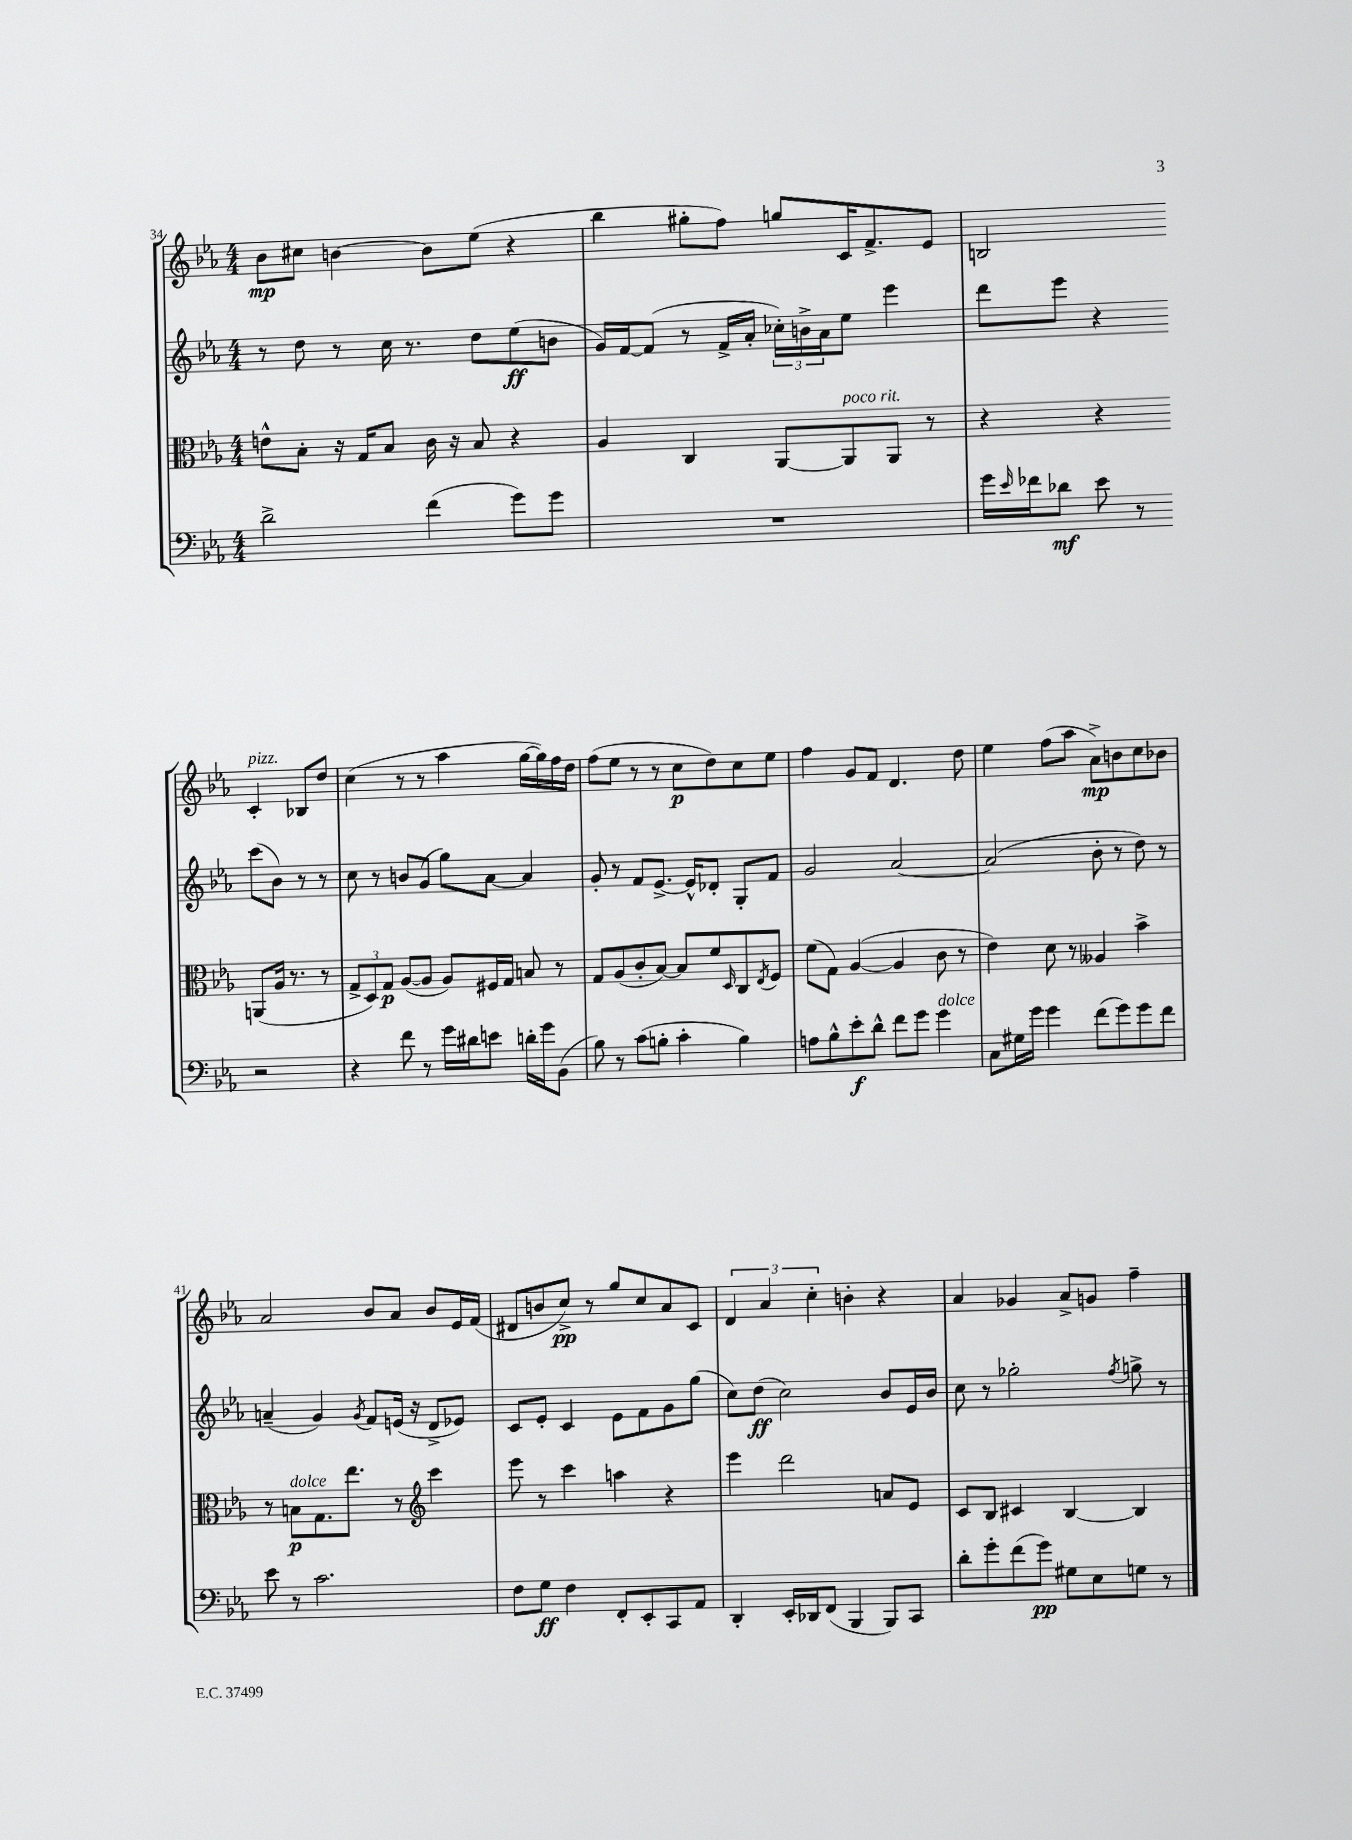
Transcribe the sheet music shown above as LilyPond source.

<<
\new StaffGroup <<
\new Staff = "s0" {
    \clef treble \key ees \major \numericTimeSignature \time 4/4
    bes'8\mp cis''8 b'4~ b'8 ees''8( r4 |
    bes''4 gis''8-. f''8) g''8 c'16 f'8.-> ees'8 |
    b2 c'4-.^\markup { \italic "pizz." } bes8 d''8 |
    c''4( r8 r8 aes''4 g''16~ g''16) f''16 d''16 |
    f''8( ees''8 r8 r8 c''8\p d''8) c''8 ees''8 |
    f''4 g'8 f'8 d'4. d''8 |
    ees''4 f''8( aes''8 aes'8->\mp) b'8 c''8 bes'8 |
    aes'2 bes'8 aes'8 bes'8 ees'16 f'16( |
    dis'8 b'8 c''8->\pp) r8 g''8 c''8 aes'8 c'8 |
    \tuplet 3/2 { d'4 aes'4 c''4-. } b'4-. r4 |
    aes'4 ges'4 aes'8-> g'8 f''4-- \bar "|." |
}
\new Staff = "s1" {
    \clef treble \key ees \major \numericTimeSignature \time 4/4
    r8 d''8 r8 c''16 r8. d''8 ees''8\ff( b'8 |
    g'16) f'16~ f'8( r8 f'16-> aes'16-. \tuplet 3/2 { ces''16-.) b'16-> aes'16 } ees''8 ees'''4 |
    d'''8 ees'''8 r4 c'''8( bes'8) r8 r8 |
    c''8 r8 b'8 g'8( g''8) aes'8~ aes'4 |
    g'8-. r8 f'8 ees'8.~-> ees'16-^ des'8-. g8-. f'8 |
    g'2 aes'2~ |
    aes'2( bes'8-. r8 d''8) r8 |
    a'4--( g'4) \acciaccatura { g'8 } f'8 e'16( r16 d'8-> ees'8) |
    c'8 ees'8-. c'4 ees'8 f'8 g'8 g''8( |
    c''8) d''8\ff( c''2) bes'8 ees'16 bes'16 |
    c''8 r8 ges''2-. \acciaccatura { f''8 } g''8-> r8 \bar "|." |
}
\new Staff = "s2" {
    \clef alto \key ees \major \numericTimeSignature \time 4/4
    e'8-^ bes8-. r16 g16 bes8 c'16 r16 bes8 r4 |
    aes4 c4 aes,8~ aes,8^\markup { \italic "poco rit." } aes,8 r8 |
    r4 r4 a,8( aes16 r8. r8 |
    \tuplet 3/2 { g8-> d8) g8\p } aes8~( aes8 aes8) fis16 g16 b8 r8 |
    g8 aes8( c'8-. bes8~) bes8 f'8 \grace { d16 } c8 \acciaccatura { ees8 } f8 |
    f'8( g8) aes4~( aes4 c'8 r8 |
    ees'4) d'8 r8 aeses4 bes'4-> |
    r8 b8\p^\markup { \italic "dolce" } g8. ees''8. r8 \clef treble c'''4 |
    ees'''8 r8 c'''4 a''4 r4 |
    ees'''4 d'''2 a'8 ees'8 |
    c'8 bes8 cis'4 bes4~ bes4 \bar "|." |
}
\new Staff = "s3" {
    \clef bass \key ees \major \numericTimeSignature \time 4/4
    d'2-> f'4( g'8) g'8 |
    R1 |
    g'16 \grace { ees'16 } fes'16 des'8\mf ees'8 r8 r2 |
    r4 f'8 r8 g'16 dis'16 e'8 d'16-. g'16 bes,8( |
    bes8) r8 c'8( b8-. c'4-. b4) |
    a8 bes8-^ ees'8-.\f d'8-^ f'8 g'8 g'4^\markup { \italic "dolce" } |
    c8 gis16 g'16 g'4 f'8( g'8) g'8 f'8 |
    ees'8 r8 c'2. |
    f8 g8\ff f4 f,8-. ees,8-. c,8 aes,8 |
    d,4-. ees,16-. des,16 f,8( bes,,4 bes,,8) c,8 |
    d'8-. g'8-. f'8( g'8\pp) gis8 ees8 g8 r8 \bar "|." |
}
>>
>>
\layout { \context { \Score currentBarNumber = #34 } }
